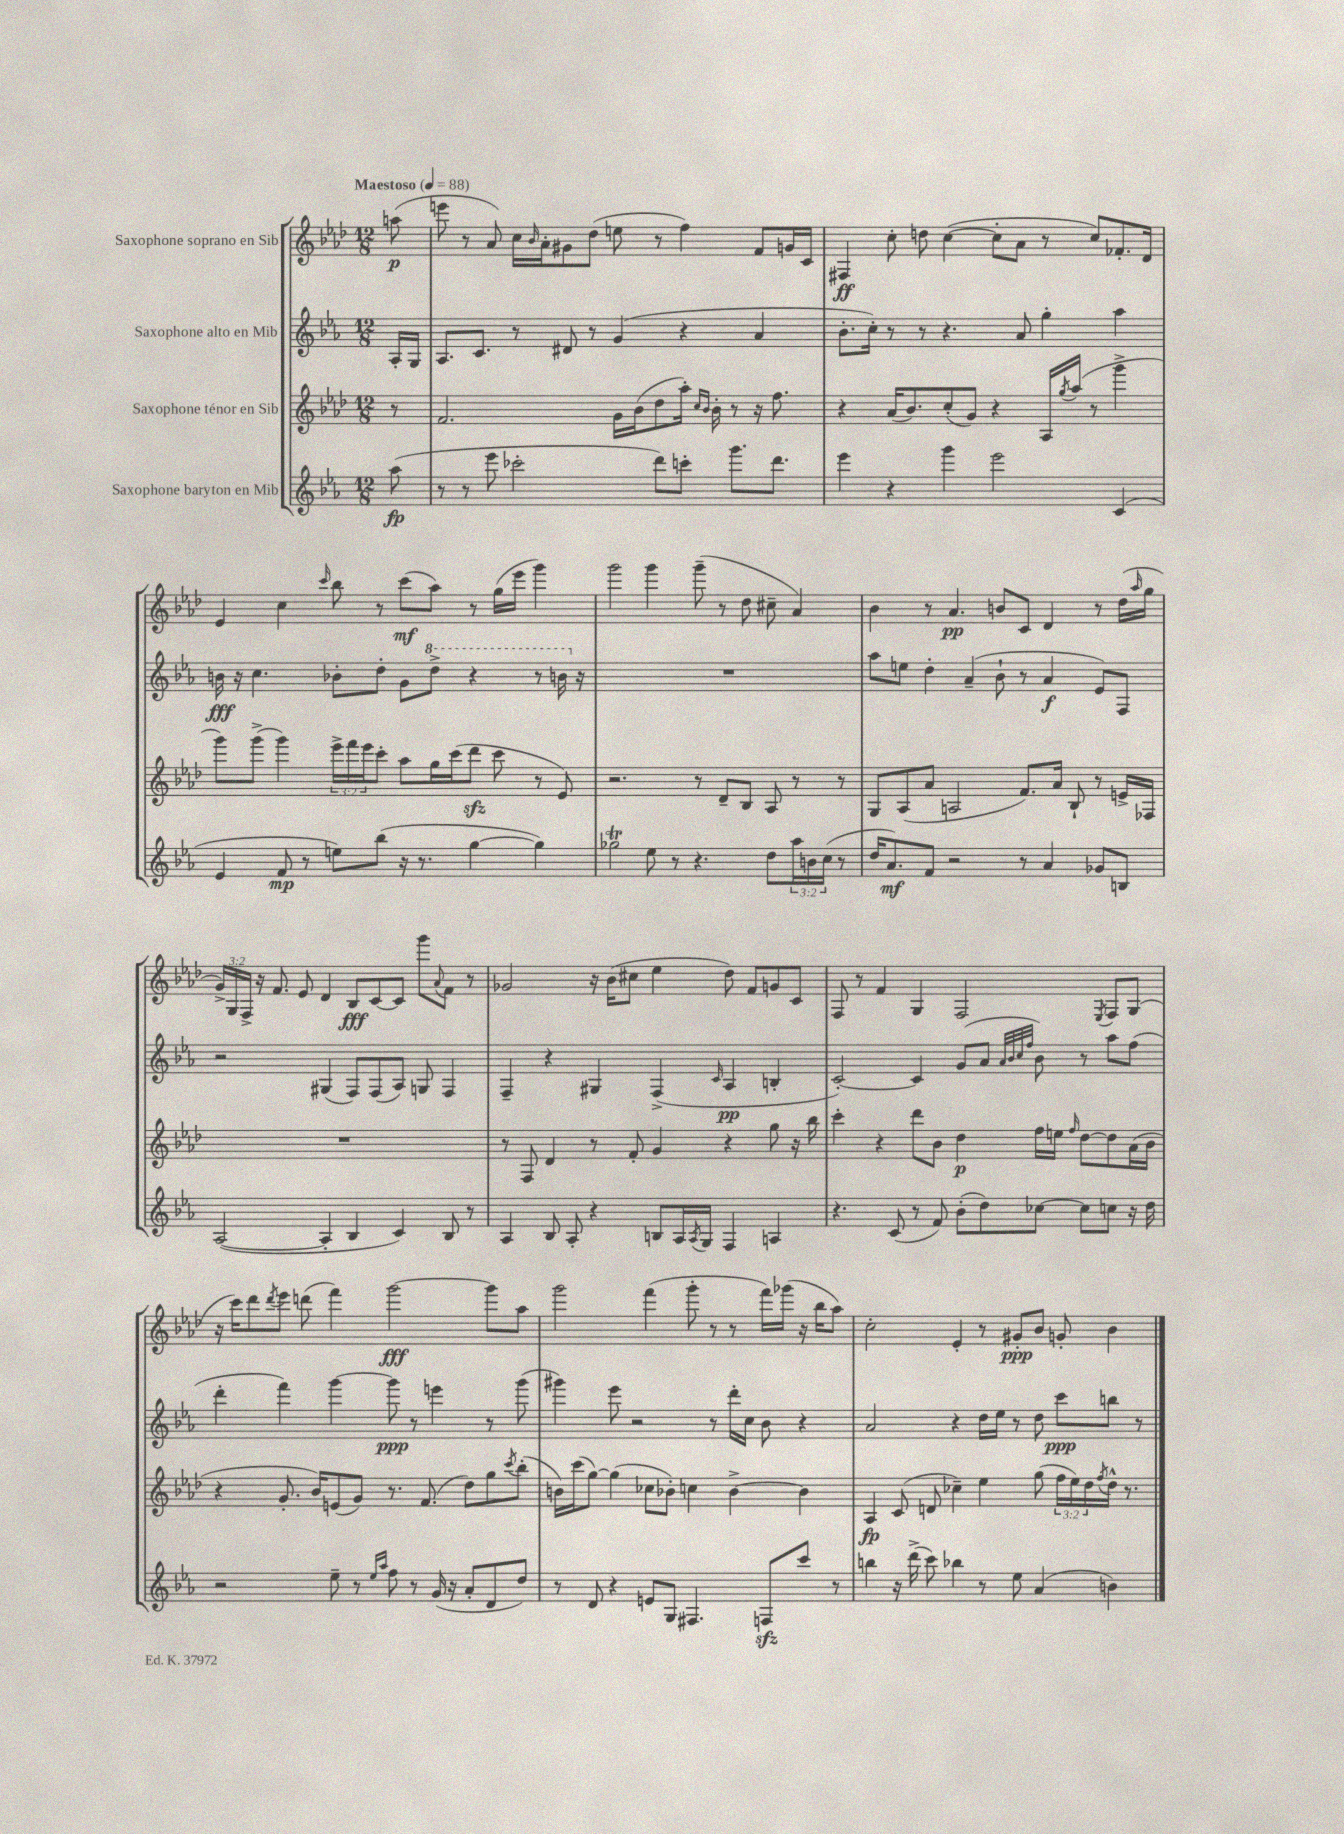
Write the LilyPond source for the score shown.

<<
\new StaffGroup <<
\new Staff = "s0" \with { instrumentName = "Saxophone soprano en Sib" } {
    \clef treble \key aes \major \numericTimeSignature \time 12/8 \override Staff.TupletNumber.text = #tuplet-number::calc-fraction-text \partial 8 \tempo "Maestoso" 4 = 88
    a''8\p( |
    e'''8 r8 aes'8) c''16 \grace { bes'16 } aes'16-. gis'8 des''8( e''8 r8 f''4) f'8 g'16 c'16 |
    fis4\ff c''8-. d''8 c''4~( c''8-. aes'8 r8 c''8) fes'8.-. des'16 |
    ees'4 c''4 \grace { c'''16 } bes''8 r8 c'''8\mf( aes''8) r8 g''16( ees'''16 g'''4) |
    g'''2 g'''4 g'''8--( r8 des''8 cis''8-- aes'4) |
    bes'4 r8 aes'4.\pp b'8 c'8 des'4 r8 des''16( \grace { aes''16 } g''16 |
    \tuplet 3/2 { g'16->) g16 f16-> } r16 f'8. ees'8 des'4 bes8\fff c'8~ c'8 g'''8 \appoggiatura { aes'8 } f'8 r8 |
    ges'2 r16 bes'16( cis''8 ees''4 des''8) f'8 g'8 c'8 |
    f8 r8 f'4 g4 f2 \acciaccatura { ees8 } f8 g8( |
    r16 c'''16) des'''8 \acciaccatura { des'''8 } ees'''8 d'''8( f'''4) g'''2~\fff g'''8 aes''8 |
    g'''2 f'''4( g'''8-. r8 r8 f'''16) ges'''16( r16 bes''16 aes''8) |
    c''2-. ees'4-. r8 gis'8-.\ppp bes'8 g'8-. bes'4 \bar "|." |
}
\new Staff = "s1" \with { instrumentName = "Saxophone alto en Mib" } {
    \clef treble \key ees \major \numericTimeSignature \time 12/8 \partial 8
    aes16-. g16 |
    aes8. c'8. r8 dis'8 r8 g'4( r4 aes'4 |
    bes'8.-. c''16-.) r8 r8 r4. aes'8 g''4-. aes''4 |
    b'16\fff r16 c''4. bes'8-. d''8-. g'8 \ottava #1 d'''8-> r4 r8 b''16 \ottava #0 r16 |
    R1. |
    aes''8 e''8 d''4-. aes'4--( bes'8-! r8 aes'4\f ees'8) f8 |
    r2 gis4( f8) f8( aes8) g8 f4 |
    f4-- r4 gis4 f4->( \grace { c'16 } aes4\pp b4-. |
    c'2~-.) c'4 g'8( aes'8 \grace { aes'32 bes'32 c''32 f''32 } bes'8) r8 aes''8 f''8( |
    d'''4-. f'''4) g'''4~ g'''8\ppp r8 e'''4 r8 g'''8( |
    gis'''4) ees'''8 r2 r8 d'''16-. c''16 bes'8 r4 |
    aes'2 r4 d''16 ees''16 r8 d''8 c'''8\ppp b''8 r8 \bar "|." |
}
\new Staff = "s2" \with { instrumentName = "Saxophone ténor en Sib" } {
    \clef treble \key aes \major \numericTimeSignature \time 12/8 \override Staff.TupletNumber.text = #tuplet-number::calc-fraction-text \partial 8
    r8 |
    f'2. g'16 bes'16( des''8 aes''16-.) \grace { c''16 bes'16 } bes'16-. r8 r16 f''8. |
    r4 aes'16( bes'8.) c''8-.( g'8) r4 aes16 \acciaccatura { g''8 } aes''16( r8 g'''4-> |
    g'''8) g'''8->( g'''4) \tuplet 3/2 { ees'''16-> f'''16 ees'''16 } c'''8-. aes''8 g''16 c'''16( des'''8\sfz c'''8 r8 ees'8) |
    r2. r8 des'8-- bes8 aes8 r8 r8 |
    g8 aes8( aes'8 a2 f'8.) aes'16 bes8-! r8 e'16-> fes16 |
    R1. |
    r8 f8 des'4 r8 f'8-. g'4 r4 g''8 r16 bes''16 |
    c'''4-. r4 des'''8 bes'8 des''4\p f''16 e''16 \grace { f''16 } des''8~ des''8 aes'16( bes'16 |
    r4 g'8.-. bes'16) e'8( g'8) r8. f'8.( des''8) g''8 \acciaccatura { c'''8 } bes''8-.( |
    b'16) c'''16( g''8~) g''4( ces''8 bes'8-.) c''4 bes'4~-> bes'4 |
    aes4\fp c'8( d'8 ces''4--) ees''4 g''8( \tuplet 3/2 { f''16 ees''16) des''16 } \acciaccatura { f''8 } des''16-^ r8. \bar "|." |
}
\new Staff = "s3" \with { instrumentName = "Saxophone baryton en Mib" } {
    \clef treble \key ees \major \numericTimeSignature \time 12/8 \override Staff.TupletNumber.text = #tuplet-number::calc-fraction-text \partial 8
    aes''8\fp( |
    r8 r8 ees'''8 ces'''2-. d'''8) c'''8-. g'''8. d'''8. |
    ees'''4 r4 g'''4 ees'''2 c'4( |
    ees'4 f'8\mp r8 e''8) bes''8( r16 r8. g''4~ g''4) |
    ges''2\trill ees''8 r8 r4. d''8 \tuplet 3/2 { aes''16 b'16 c''16( } r8 |
    d''16 aes'8.\mf) f'8 r2 r8 aes'4 ges'8 b8 |
    aes2~( aes4-. bes4 c'4) bes8 r8 |
    aes4 bes8 aes8-. r4 b8 aes16 \acciaccatura { aes8 } g16 f4 a4 |
    r4. c'8( r8 f'8) bes'8-.( d''8) ces''8~ ces''8 c''8 r16 d''16 |
    r2 ees''8-- r8 \grace { ees''16 aes''16 } f''8 r8 g'16( r16 aes'8-. d'8 d''8) |
    r8 d'8 r4 e'8 g8 fis4. f8\sfz c'''8 r8 |
    b''4 r16 d'''16->( c'''8) bes''4 r8 ees''8 aes'4( b'4) \bar "|." |
}
>>
>>
\layout { \context { \Score \remove "Bar_number_engraver" } }
